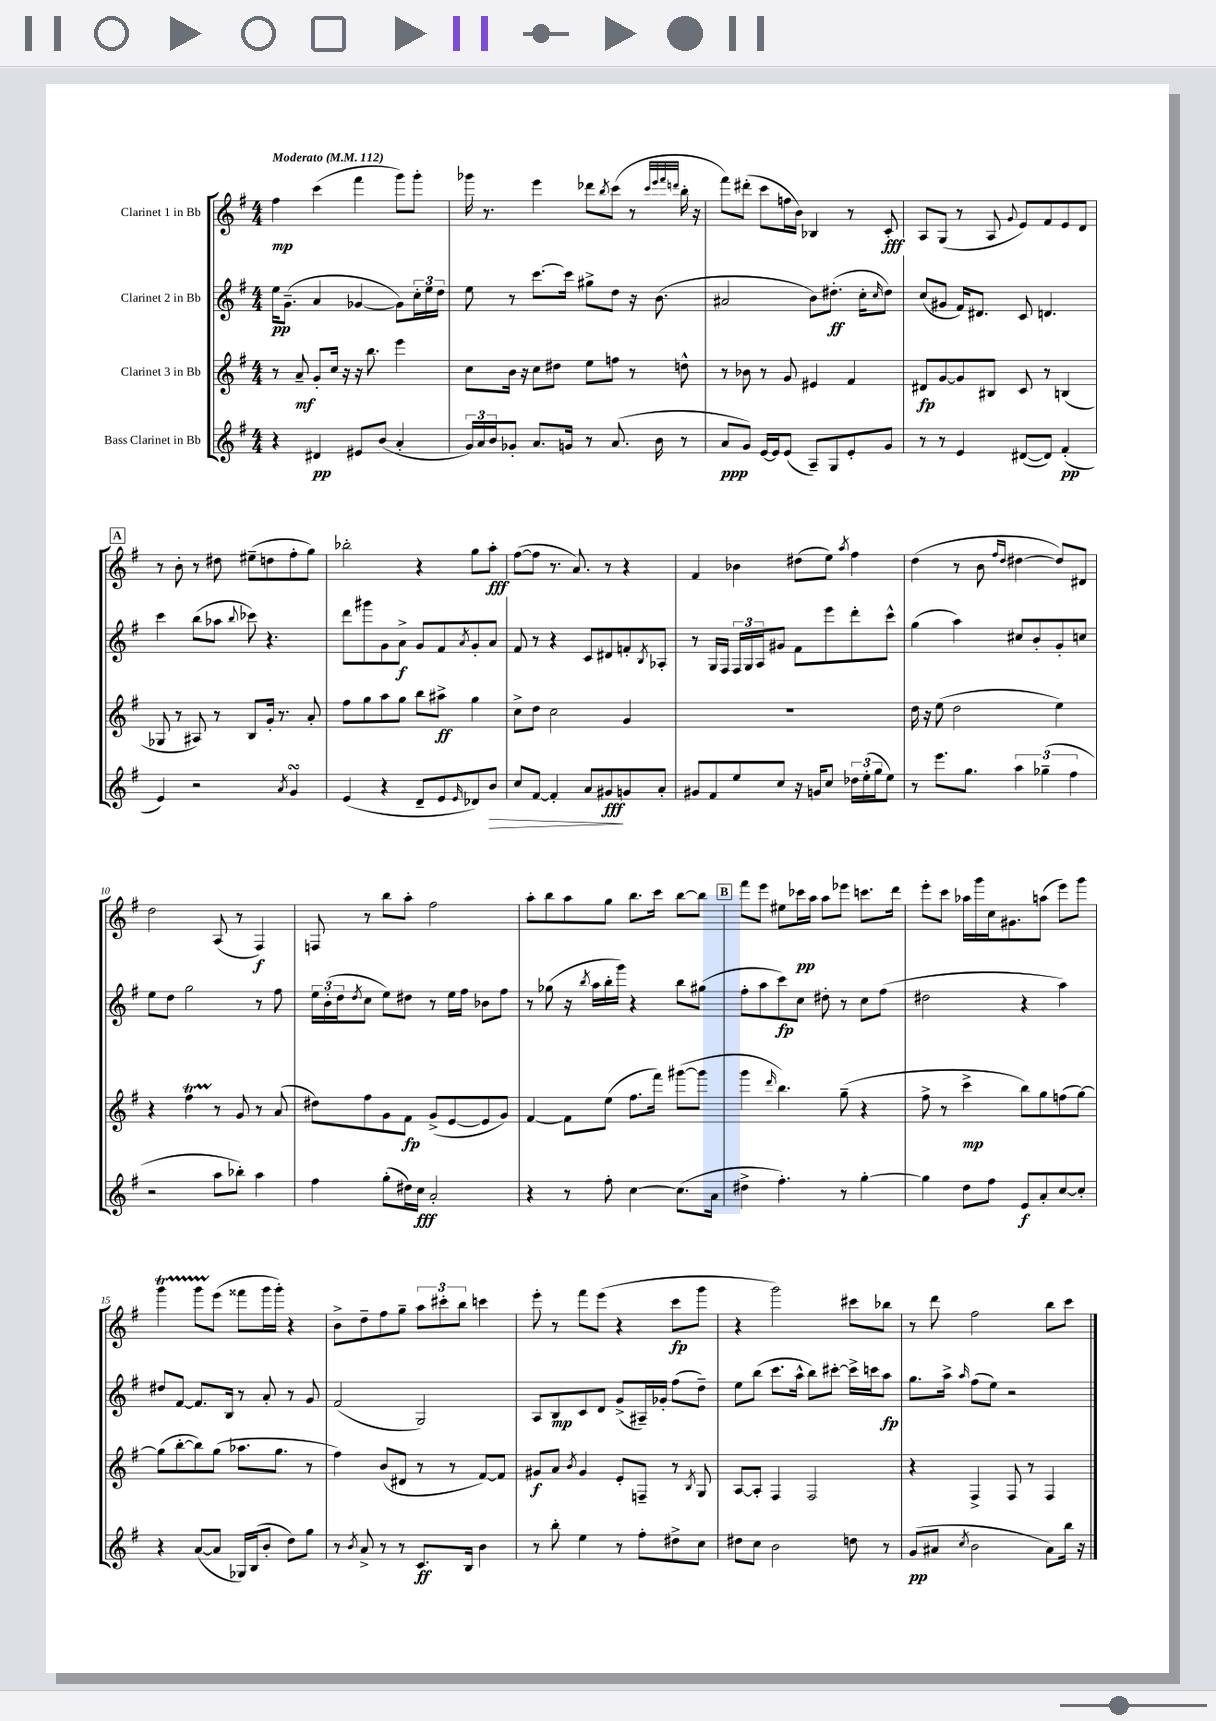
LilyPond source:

<<
\new StaffGroup <<
\new Staff = "s0" \with { instrumentName = "Clarinet 1 in Bb" } {
    \clef treble \key g \major \numericTimeSignature \time 4/4 \tempo "Moderato" 4 = 112
    fis''4\mp c'''4( fis'''4 g'''8) g'''8-. |
    ges'''16 r8. e'''4 des'''8 \acciaccatura { b''8 } c'''8( r8 \grace { c'''32 e'''32 fis'''32 d'''32 } b''16-. r16 |
    fis'''8) dis'''8-.( c'''8 f''16 b'16) bes4 r8 c'8-.\fff |
    a8 g8( r8 a8 \appoggiatura { g'8 } e'8) fis'8 e'8 d'8 |
    \mark \markup { \box "A" } r8 b'8-. r8 dis''8 eis''8--( d''8 fis''8-. g''8) |
    bes''2-. r4 g''8 a''8-.\fff |
    fis''8~( fis''8 r8. a'8.) r8 r4 |
    fis'4 bes'4 dis''8( e''8) \acciaccatura { a''8 } fis''4 |
    d''4( r8 b'8 \grace { fis''16 d''16 } dis''4~ dis''8) dis'8 |
    d''2 a8( r8 fis4\f) |
    f8 r8 b''8 a''8-. fis''2 |
    a''8-. b''8 a''8 g''8 b''8. c'''16 b''8~ b''8 |
    \mark \markup { \box "B" } fis'''8 e'''8 eis''8 ces'''16\pp a''16 a''8 ees'''8 c'''8. d'''16 |
    e'''8-. c'''8 aes''16 g'''16 c''16 gis'8. a''8( e'''8) g'''8 |
    g'''4\startTrillSpan g'''8 e'''8\stopTrillSpan( fisis'''8 g'''16 g'''16-.) r4 |
    b'8-> d''8-- fis''8 g''8-- \tuplet 3/2 { a''8 cis'''8-. b''8 } c'''4 |
    e'''8-. r8 fis'''8 e'''8( r4 c'''8\fp g'''8 |
    r4 g'''2) cis'''8 bes''8 |
    r8 d'''8 fis''2 b''8 c'''8 \bar "|." |
}
\new Staff = "s1" \with { instrumentName = "Clarinet 2 in Bb" } {
    \clef treble \key g \major \numericTimeSignature \time 4/4
    e''16\pp g'8.--( a'4 ges'4~ ges'8) \tuplet 3/2 { c''16-. e''16 d''16 } |
    e''8 r8 c'''8.~ c'''16 gis''8-> d''8 r16 b'8.( |
    ais'2 b'8) dis''8.-.\ff( c''16-. \grace { c''16 } dis''8) |
    c''8( gis'8 fis'16) dis'8. c'8 d'4. |
    \mark \markup { \box "A" } c'''4 b''8( aes''8 \appoggiatura { b''8 } ces'''8) r4. |
    d'''8 gis'''8 g'8 a'8->\f g'8 fis'8 \acciaccatura { a'8 } g'8-. a'8 |
    fis'8 r8 r4 c'8 dis'8 f'8-. \acciaccatura { b8 } aes8-. |
    r8 g16 fis16 \tuplet 3/2 { fis16 g16 a16 } gis'8 fis'8 e'''8 d'''8-. c'''8-^ |
    g''4( a''4) cis''8 b'8-. g'8-. c''8 |
    e''8 d''8 g''2 r8 fis''8 |
    \tuplet 3/2 { e''16 b'16-.( d''16 } \acciaccatura { d''8 } c''8 e''8) dis''8 r8 e''16 fis''16 bes'8 fis''8 |
    r8 ges''8( r16 \acciaccatura { b''8 } a''16 b''16-. g'''16) r4 b''8 gis''8( |
    \mark \markup { \box "B" } fis''8-. a''8 c'''8\fp) c''8 dis''8-. r8 c''8 fis''8( |
    dis''2 r4 a''4) |
    dis''8 fis'8~ fis'8. b16 r8 a'8-. r8 g'8 |
    fis'2( g2) |
    a8 b8\mp c'8 d'8 g'8->( ais16--) ges'16-. fis''8( d''8--) |
    e''8 b''8( c'''8. a''16-^ b''8) cis'''8~-. cis'''16-> c'''16 a''8\fp |
    g''8. a''16-> \grace { a''16 } fis''8( e''8) r2 \bar "|." |
}
\new Staff = "s2" \with { instrumentName = "Clarinet 3 in Bb" } {
    \clef treble \key g \major \numericTimeSignature \time 4/4
    r8 a'8--\mf g'8-. c''16 r16 r16 b''8. e'''4 |
    c''8 b'16 r16 c''8 dis''8 e''8 f''8 r8 d''8-^ |
    r8 bes'8 r8 g'8 eis'4 fis'4 |
    dis'8\fp g'8~ g'8 bis8 c'8 r8 b4( |
    \mark \markup { \box "A" } ges8 r8 ais8) r8 b8 g'16-. r8. a'8-. |
    fis''8 g''8 a''8 g''8 b''8 ais''8->\ff g''4 |
    c''8-> d''8 c''2 g'4 |
    R1 |
    d''16 r16 e''8( d''2 e''4) |
    r4 fis''4\startTrillSpan r8\stopTrillSpan g'8 r8 a'8( |
    dis''8) fis''8 g'8 fis'8\fp g'8->( e'8~ e'8 g'8) |
    fis'4~ fis'8 e''8( fis''8. fis'''16) gis'''8~( gis'''8 |
    \mark \markup { \box "B" } g'''4 \grace { d'''16 } b''4.) g''8--( r4 |
    fis''8-> r8 c'''4->\mp b''8) g''8 f''8( g''8~) |
    g''8( b''8~-. b''8) g''8( aes''8. g''8. r8 |
    fis''4) b'8( dis'8 r8 r8 fis'8~) fis'8 |
    gis'8\f a'8 \acciaccatura { b'8 } gis'4 e'8-. f8-- r8 \acciaccatura { b8 } g8 |
    a8~ a8-. fis4 fis2 |
    r4 fis4-> fis8 r8 fis4 \bar "|." |
}
\new Staff = "s3" \with { instrumentName = "Bass Clarinet in Bb" } {
    \clef treble \key g \major \numericTimeSignature \time 4/4
    r4 dis'4\pp eis'8 b'8( a'4-. |
    \tuplet 3/2 { g'16) a'16 b'16 } ges'8-. a'8. g'16 r8 a'8.( b'16 r8 |
    a'8\ppp g'8) e'16~ e'16 e'8( a8--) g8 e'8-. g'8 |
    r8 r8 e'4 dis'8~( dis'8) fis'4-.\pp( |
    \mark \markup { \box "A" } e'4) r2 \acciaccatura { a'8 } g'4\turn |
    e'4( r4 d'8-- e'8 \grace { e'16 } des'8) b'8\> |
    c''8 fis'8~ fis'4-. a'8 gis'8\fff\! g'8 a'8-. |
    gis'8 fis'8 e''8 c''8 r16 g'16 c''8 \tuplet 3/2 { des''16 e''16-.( g''16 } e''8) |
    r8 e'''8. g''8. \tuplet 3/2 { a''4 ges''4--( fis''4 } |
    r2 a''8 bes''8-.) a''4 |
    fis''4 g''8-.( dis''16) c''16\fff a'2-. |
    r4 r8 fis''8-. c''4~ c''8.( a'16 |
    \mark \markup { \box "B" } dis''4-> fis''4.-.) r8 g''4~-. |
    g''4 d''8 fis''8 e'8\f a'8-. c''8~ c''8-. |
    r4 a'8~( a'8 ges16) b16( b'8-. d''8) g''8 |
    r8 \acciaccatura { b'8 } a'8-> r8 r8 c'8.\ff b16 b'4 |
    r8 b''8-. e''4 r8 fis''8-. dis''8-> c''8 |
    dis''8 c''8 b'2 d''8 r8 |
    g'8\pp( ais'8 \acciaccatura { c''8 } b'2 ais'8) b''16 r16 \bar "|." |
}
>>
>>
